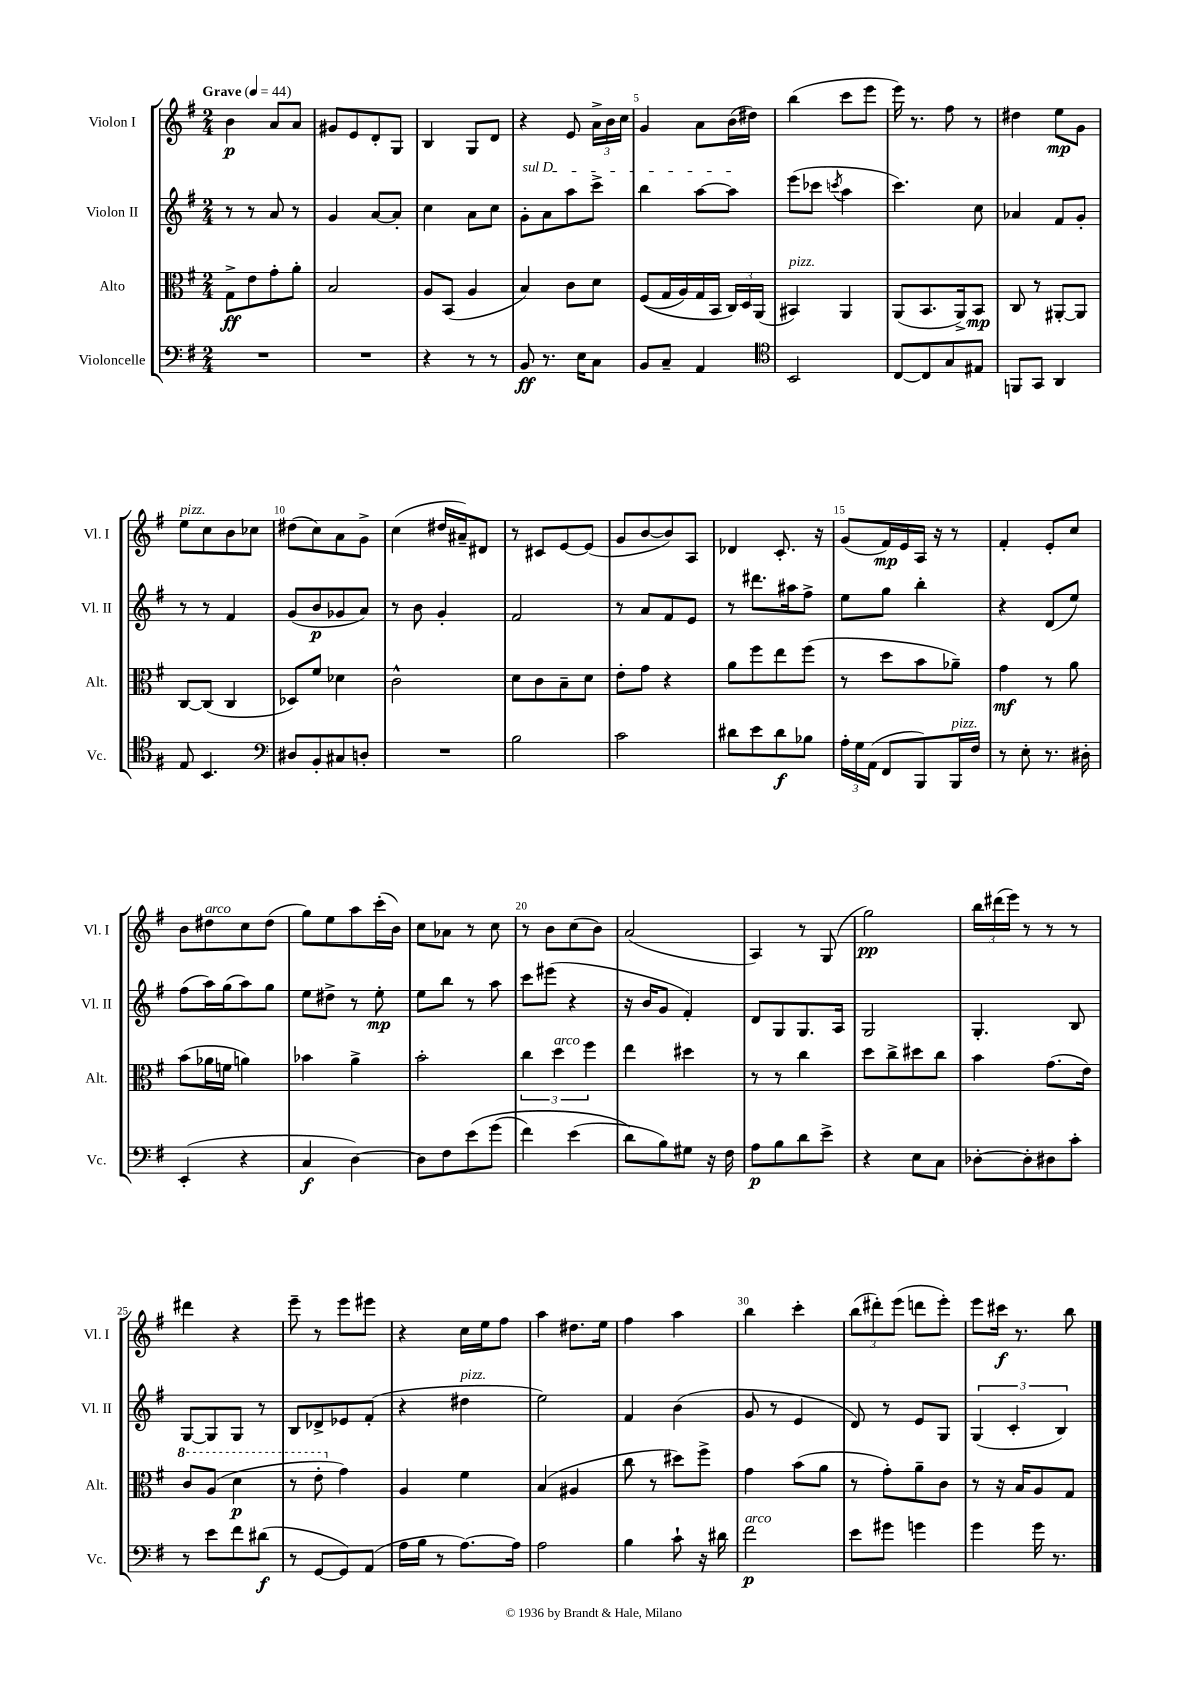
<<
\new StaffGroup <<
\new Staff = "s0" \with { instrumentName = "Violon I" shortInstrumentName = "Vl. I" } {
    \clef treble \key g \major \numericTimeSignature \time 2/4 \tempo "Grave" 4 = 44
    \autoBeamOff b'4\p a'8[ a'8] |
    gis'8[ e'8 d'8-. g8] |
    b4 g8[ d'8] |
    r4 e'8 \tuplet 3/2 { a'16[-> b'16 c''16] } |
    g'4 a'8[ b'16( dis''16]) |
    b''4( c'''8[ e'''8] |
    e'''16) r8. fis''8 r8 |
    dis''4 e''8[\mp g'8] |
    e''8[^\markup { \italic "pizz." } c''8 b'8 ces''8] |
    dis''8[( c''8) a'8 g'8]-> |
    c''4( dis''16[ ais'16--) dis'8] |
    r8 cis'8[ e'8~ e'8]( |
    g'8[ b'8~ b'8) a8] |
    des'4 c'8.-. r16 |
    g'8[( fis'16\mp) e'16 a16] r16 r8 |
    fis'4-. e'8[-. c''8] |
    b'8[ dis''8^\markup { \italic "arco" } c''8 dis''8]( |
    g''8[) e''8 a''8 c'''16-.( b'16]) |
    c''8[ aes'8] r8 c''8 |
    r8 b'8[ c''8( b'8]) |
    a'2( |
    a4) r8 g8( |
    g''2\pp) |
    \tuplet 3/2 { b''16[ dis'''16( e'''16]) } r8 r8 r8 |
    dis'''4 r4 |
    e'''8-- r8 e'''8[ eis'''8] |
    r4 c''16[ e''16 fis''8] |
    a''4 dis''8.[ e''16] |
    fis''4 a''4 |
    b''4 c'''4-. |
    \tuplet 3/2 { b''8[( dis'''8-.) e'''8]( } d'''8[ e'''8]-.) |
    e'''8[ cis'''16]\f r8. b''8 \bar "|." |
}
\new Staff = "s1" \with { instrumentName = "Violon II" shortInstrumentName = "Vl. II" } {
    \clef treble \key g \major \numericTimeSignature \time 2/4
    \autoBeamOff r8 r8 a'8 r8 |
    g'4 a'8[~ a'8]-. |
    c''4 a'8[ c''8] |
    \once \override TextSpanner.bound-details.left.text = \markup { \italic "sul D" } g'8[-.\startTextSpan a'8 a''8 c'''8]-> |
    b''4 a''8[~ a''8]\stopTextSpan |
    e'''8[( ces'''8] \acciaccatura { c'''8 } a''4 |
    c'''4.) c''8 |
    aes'4 fis'8[ g'8]-. |
    r8 r8 fis'4 |
    g'8[( b'8\p ges'8 a'8]) |
    r8 b'8 g'4-. |
    fis'2 |
    r8 a'8[ fis'8 e'8] |
    r8 dis'''8.[ ais''16 fis''8]-> |
    e''8[ g''8] b''4-. |
    r4 d'8[( e''8]) |
    fis''8[( a''16) g''16( a''8) g''8] |
    e''8[ dis''8]-> r8 e''8-.\mp |
    e''8[ b''8] r8 a''8 |
    c'''8[ eis'''8]( r4 |
    r16 b'16[ g'8] fis'4-.) |
    d'8[ g8 g8. a16] |
    g2 |
    g4.-. b8 |
    g8[~ g8 g8] r8 |
    b8[ des'8-> ees'8 fis'8]-.( |
    r4 dis''4^\markup { \italic "pizz." } |
    e''2) |
    fis'4 b'4( |
    g'8 r8 e'4 |
    d'8) r8 e'8[ g8] |
    \tuplet 3/2 { g4( c'4-. b4) } \bar "|." |
}
\new Staff = "s2" \with { instrumentName = "Alto" shortInstrumentName = "Alt." } {
    \clef alto \key g \major \numericTimeSignature \time 2/4
    \autoBeamOff g8[->\ff e'8 g'8-. a'8]-. |
    b2 |
    a8[ b,8]( a4 |
    b4) c'8[ d'8] |
    fis8[(\( g16 a16) g16 b,16] \tuplet 3/2 { c16[\) d16 a,16]( } |
    bis,4^\markup { \italic "pizz." }) a,4 |
    a,8[( b,8. a,16->) b,8]\mp |
    c8 r8 ais,8[~-. ais,8] |
    c8[~ c8]( c4 |
    des8[) fis'8] des'4 |
    c'2-^ |
    d'8[ c'8 b8-- d'8] |
    e'8[-. g'8] r4 |
    a'8[ fis''8 e''8 fis''8]( |
    r8 d''8[ b'8 aes'8]--) |
    g'4\mf r8 a'8 |
    b'8[( aes'16 f'16] a'4) |
    bes'4 a'4-> |
    b'2-. |
    \tuplet 3/2 { c''4 d''4^\markup { \italic "arco" } fis''4 } |
    e''4 dis''4 |
    r8 r8 c''4 |
    d''8[ c''8-> dis''8 c''8] |
    b'4 g'8.[( e'16]) |
    \ottava #1 c''8[ a'8]( d''4\p |
    r8 e''8-. \ottava #0 g'4) |
    a4 fis'4 |
    b4( ais4 |
    c''8 r8 dis''8[) fis''8]-> |
    g'4 b'8[( a'8] |
    r8 g'8[-.) a'8-- c'8] |
    r8 r16 b16[ a8 g8] \bar "|." |
}
\new Staff = "s3" \with { instrumentName = "Violoncelle" shortInstrumentName = "Vc." } {
    \clef bass \key g \major \numericTimeSignature \time 2/4
    \autoBeamOff R2 |
    R2 |
    r4 r8 r8 |
    b,8\ff r8. e16[ c8] |
    b,8[ c8]-- a,4 |
    \clef tenor b,2 |
    c8[~ c8 g8 eis8] |
    f,8[ g,8] a,4 |
    e8 b,4. |
    \clef bass dis8[ b,8-. cis8 d8]-. |
    R2 |
    b2 |
    c'2 |
    dis'8[ e'8 dis'8\f bes8] |
    \tuplet 3/2 { a16[-. g16 a,16]( } fis,8[ b,,8) b,,16^\markup { \italic "pizz." } fis16] |
    r8 e8-. r8. dis16-. |
    e,4-.( r4 |
    c4\f d4~) |
    d8[ fis8 e'8\( g'8]( |
    fis'4) e'4( |
    d'8[\) b8) gis8] r16 fis16 |
    a8[\p b8 d'8 e'8]-> |
    r4 e8[ c8] |
    des8[~-. des8-. dis8 c'8]-. |
    r8 e'8[ fis'8 dis'8]\f( |
    r8 g,8[~ g,8) a,8]( |
    a16[ b16] r8 a8.[~) a16] |
    a2 |
    b4 c'8-! r16 dis'16 |
    fis'2\p^\markup { \italic "arco" } |
    e'8[ gis'8] g'4 |
    g'4 g'16 r8. \bar "|." |
}
>>
>>
\layout { \context { \Score \override BarNumber.break-visibility = ##(#f #t #t) barNumberVisibility = #(every-nth-bar-number-visible 5) } }
